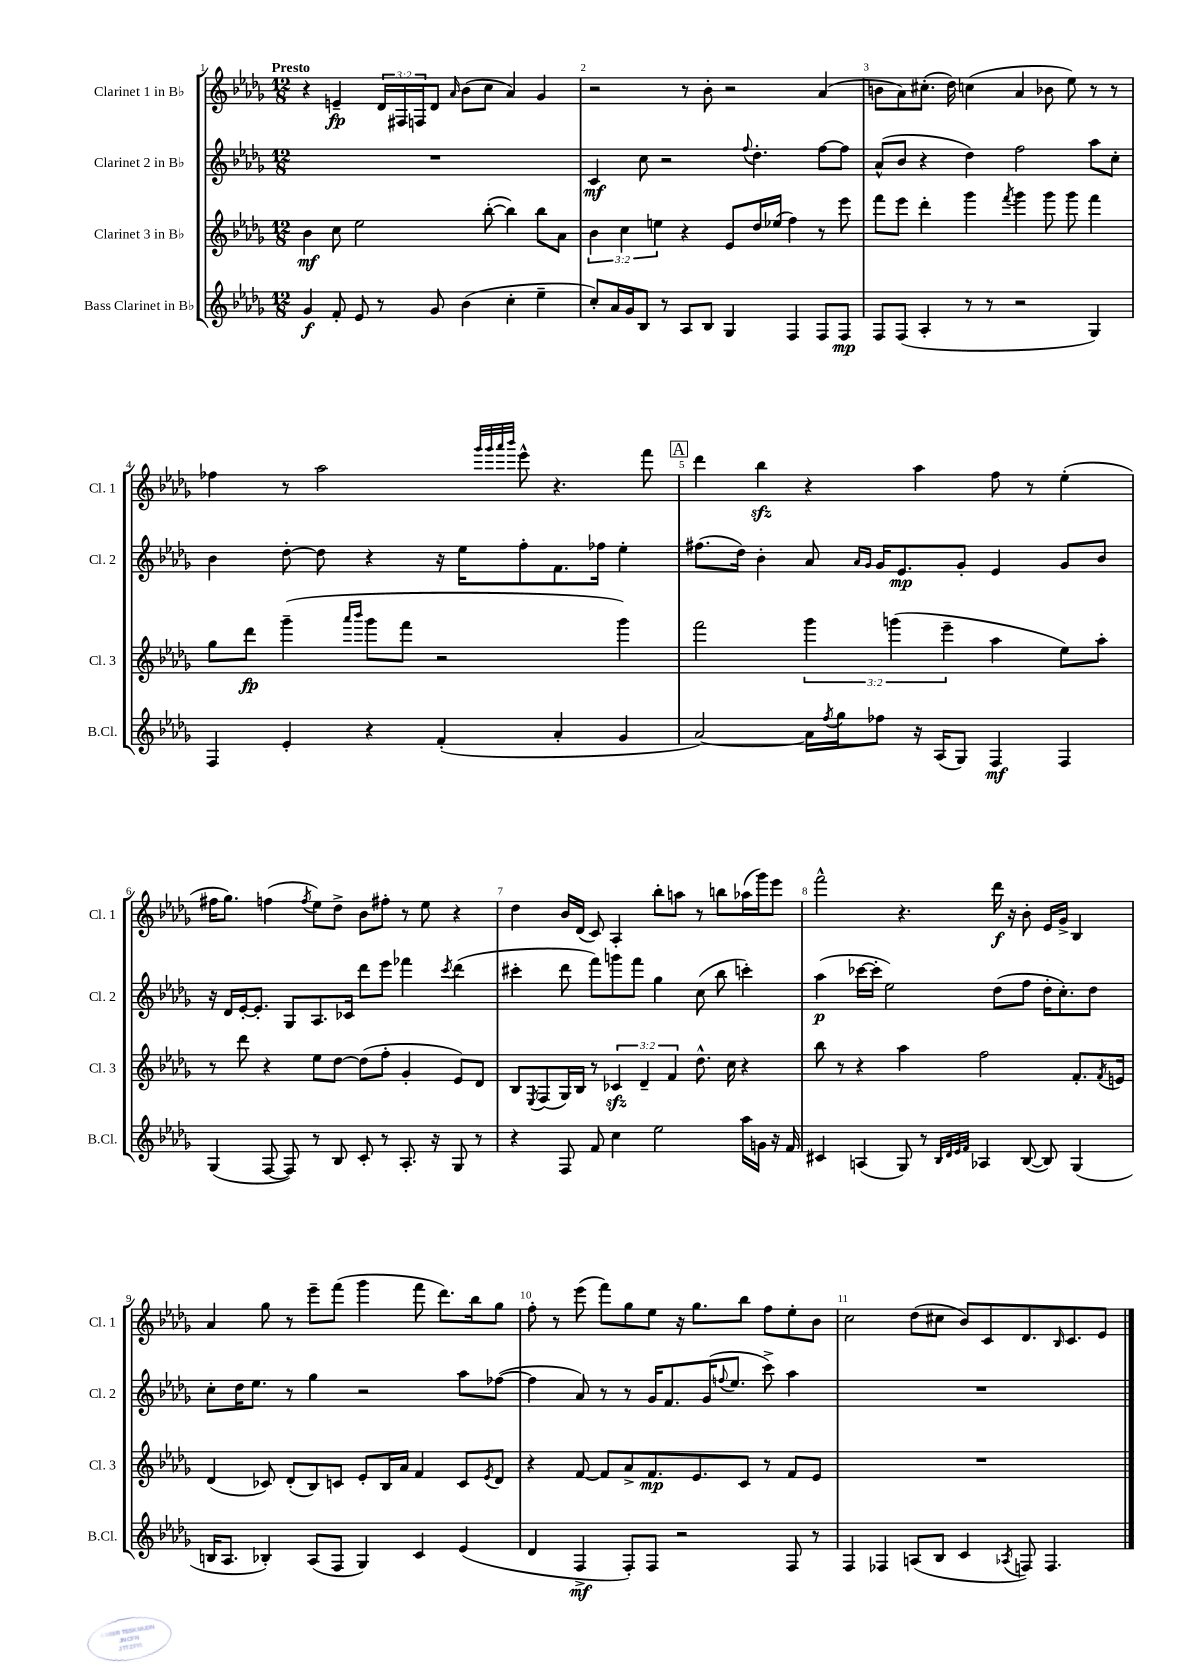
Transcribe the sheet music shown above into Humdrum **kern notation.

**kern	**kern	**kern	**kern
*staff4	*staff3	*staff2	*staff1
*clefG2	*clefG2	*clefG2	*clefG2
*k[b-e-a-d-g-]	*k[b-e-a-d-g-]	*k[b-e-a-d-g-]	*k[b-e-a-d-g-]
*M12/8	*M12/8	*M12/8	*M12/8
4g-	4b-	1.r	4r
8f'	8cc	.	4e~
8e-	2ee-	.	.
8r	.	.	24d-
.	.	.	24F#
.	.	.	24F
8g-	.	.	8d-
.	.	.	16qqa-
(4b-	.	.	(8b-
.	([8bb-'	.	8cc
4cc'	4bb-])	.	4a-)
4ee-~	8bb-	.	4g-
.	8a-	.	.
=	=	=	=
8cc')	6b-	4c	2r
16a-	.	.	.
.	6cc	.	.
16g-	.	.	.
8B-	.	8cc	.
.	6ee	.	.
8r	.	2r	.
8A-	4r	.	8r
8B-	.	.	8b-'
4G-	8e-	.	2r
.	.	8qqff	.
.	16dd-	4.dd-'	.
.	(16ee-	.	.
4F	4ff)	.	.
8F	8r	[8ff	(4a-
8F	8eee-	8ff]	.
=	=	=	=
8F	8fff	(8a-^^	8b
(8F	8eee-	8b-	8a-)
4A-'	4ddd-'	4r	(8.cc#'
.	.	.	16dd-)
8r	4ggg-	4dd-)	(4cc
8r	.	.	.
.	8qfff	.	.
2r	4ggg-	2ff	4a-
.	8ggg-	.	8b-
.	8ggg-	.	8ee-)
4G-)	4fff	8aa-	8r
.	.	8cc'	8r
=	=	=	=
4F	8gg-	4b-	4ff-
.	8ddd-	.	.
4e-'	(4ggg-~	[8dd-'	8r
.	.	8dd-]	2aa-
.	16qqaaa-	.	.
.	16qqbbb-	.	.
4r	8ggg-	4r	.
.	8fff	.	.
(4f'	2r	16r	.
.	.	16ee-	.
.	.	.	32qqggg-
.	.	.	32qqggg-
.	.	.	32qqaaa-
.	.	.	32qqbbb-
.	.	8ff'	8eee-^^
4a-'	.	8.f	4.r
.	.	16ff-	.
4g-	4ggg-)	4ee-'	.
.	.	.	8fff
=	=	=	=
[2a-)	2fff	(8.ff#	4ddd-
.	.	16dd-)	.
.	.	4b-'	4bb-
16a-]	6ggg-	8a-	4r
8qff	.	.	.
16gg-	.	.	.
.	.	16qqa-	.
.	.	16qqg-	.
8ff-	.	16g-	.
.	(6ggg	.	.
.	.	8.e-	.
16r	.	.	4aa-
(16A-	.	.	.
.	6eee-~	.	.
8G-)	.	8g-'	.
4F	4aa-	4e-	8ff
.	.	.	8r
4F	8ee-)	8g-	(4ee-'
.	8aa-'	8b-	.
=	=	=	=
(4G-	8r	16r	16ff#
.	.	16d-	8.gg-)
.	8ddd-	[16e-'	.
.	.	8.e-']	.
[8F	4r	.	(4ff
8F])	.	8G-	.
.	.	.	8qff
8r	8ee-	8.A-	8ee-)
8B-	[8dd-	.	8dd-^
.	.	16c-	.
8c'	(8dd-]	8ddd-	8b-
8r	8ff'	8eee-	8ff#'
8.A-'	4g-'	4fff-	8r
.	.	.	8ee-
16r	.	.	.
.	.	8qccc	.
8G-	8e-)	(4ddd-	4r
8r	8d-	.	.
=	=	=	=
4r	8B-	4ccc#'	4dd-
.	8qE-	.	.
.	(8F	.	.
8F	16G-)	8ddd-	16b-
.	16B-	.	(16d-
8f	8r	8fff)	8c)
4cc	6c-	8ggg	4A-'
.	.	8fff	.
.	6d-~	.	.
2ee-	.	4gg-	8bb-'
.	6f	.	.
.	.	.	8aa
.	8.dd-^^	(8cc	8r
.	.	8bb-	8bb
.	16cc	.	.
16aa-	4r	4ccc')	(16aa-
16g	.	.	16ggg-)
16r	.	.	8eee-
16f	.	.	.
=	=	=	=
4c#	8bb-	(4aa-	2fff^^
.	8r	.	.
(4A	4r	[16ccc-	.
.	.	16ccc-']	.
.	.	2ee-)	.
8G-)	4aa-	.	4.r
8r	.	.	.
32qqB-	.	.	.
32qqd-	.	.	.
32qqe-	.	.	.
32qqf	.	.	.
4A-	2ff	.	.
.	.	(8dd-	16ddd-
.	.	.	16r
([8B-	.	8ff	8b-'
8B-])	.	16dd-'	16e-
.	.	8.cc')	16g-^
(4G-	8.f'	.	4B-
.	.	8dd-	.
.	8qf	.	.
.	16e	.	.
=	=	=	=
16B	(4d-	8cc'	4a-
8.A-	.	.	.
.	.	16dd-	.
.	.	8.ee-	.
4B-')	8c-)	.	8gg-
.	(8d-'	8r	8r
(8A-	8B-)	4gg-	8eee-~
8F	8c	.	(8fff
4G-)	8e-'	2r	4ggg-
.	16B-	.	.
.	16a-	.	.
4c	4f	.	8fff
.	.	.	8.ddd-)
(4e-	8c	8aa-	.
.	.	.	16bb-
.	8qe-	.	.
.	8d-	([8ff-	8gg-
=	=	=	=
4d-	4r	4ff-]	8ff'
.	.	.	8r
4F^	[8f	8a-)	(8eee-
.	8f]	8r	8fff)
8F')	8a-^	8r	8gg-
8F	8.f	16g-	8ee-
.	.	8.f	.
2r	.	.	16r
.	8.e-	.	8.gg-
.	.	(16g-	.
.	.	8qqff	.
.	.	8.ee-	.
.	8c	.	8bb-
.	8r	8ccc^)	8ff
8F	8f	4aa-	8ee-'
8r	8e-	.	8b-
=	=	=	=
4F	1.r	1.r	2cc
4F-	.	.	.
(8A	.	.	(8dd-
8B-	.	.	8cc#
4c	.	.	8b-)
.	.	.	8c
8qA-	.	.	.
8F)	.	.	8.d-
4.F	.	.	.
.	.	.	16qqB-
.	.	.	8.c
.	.	.	8e-
==	==	==	==
*-	*-	*-	*-
